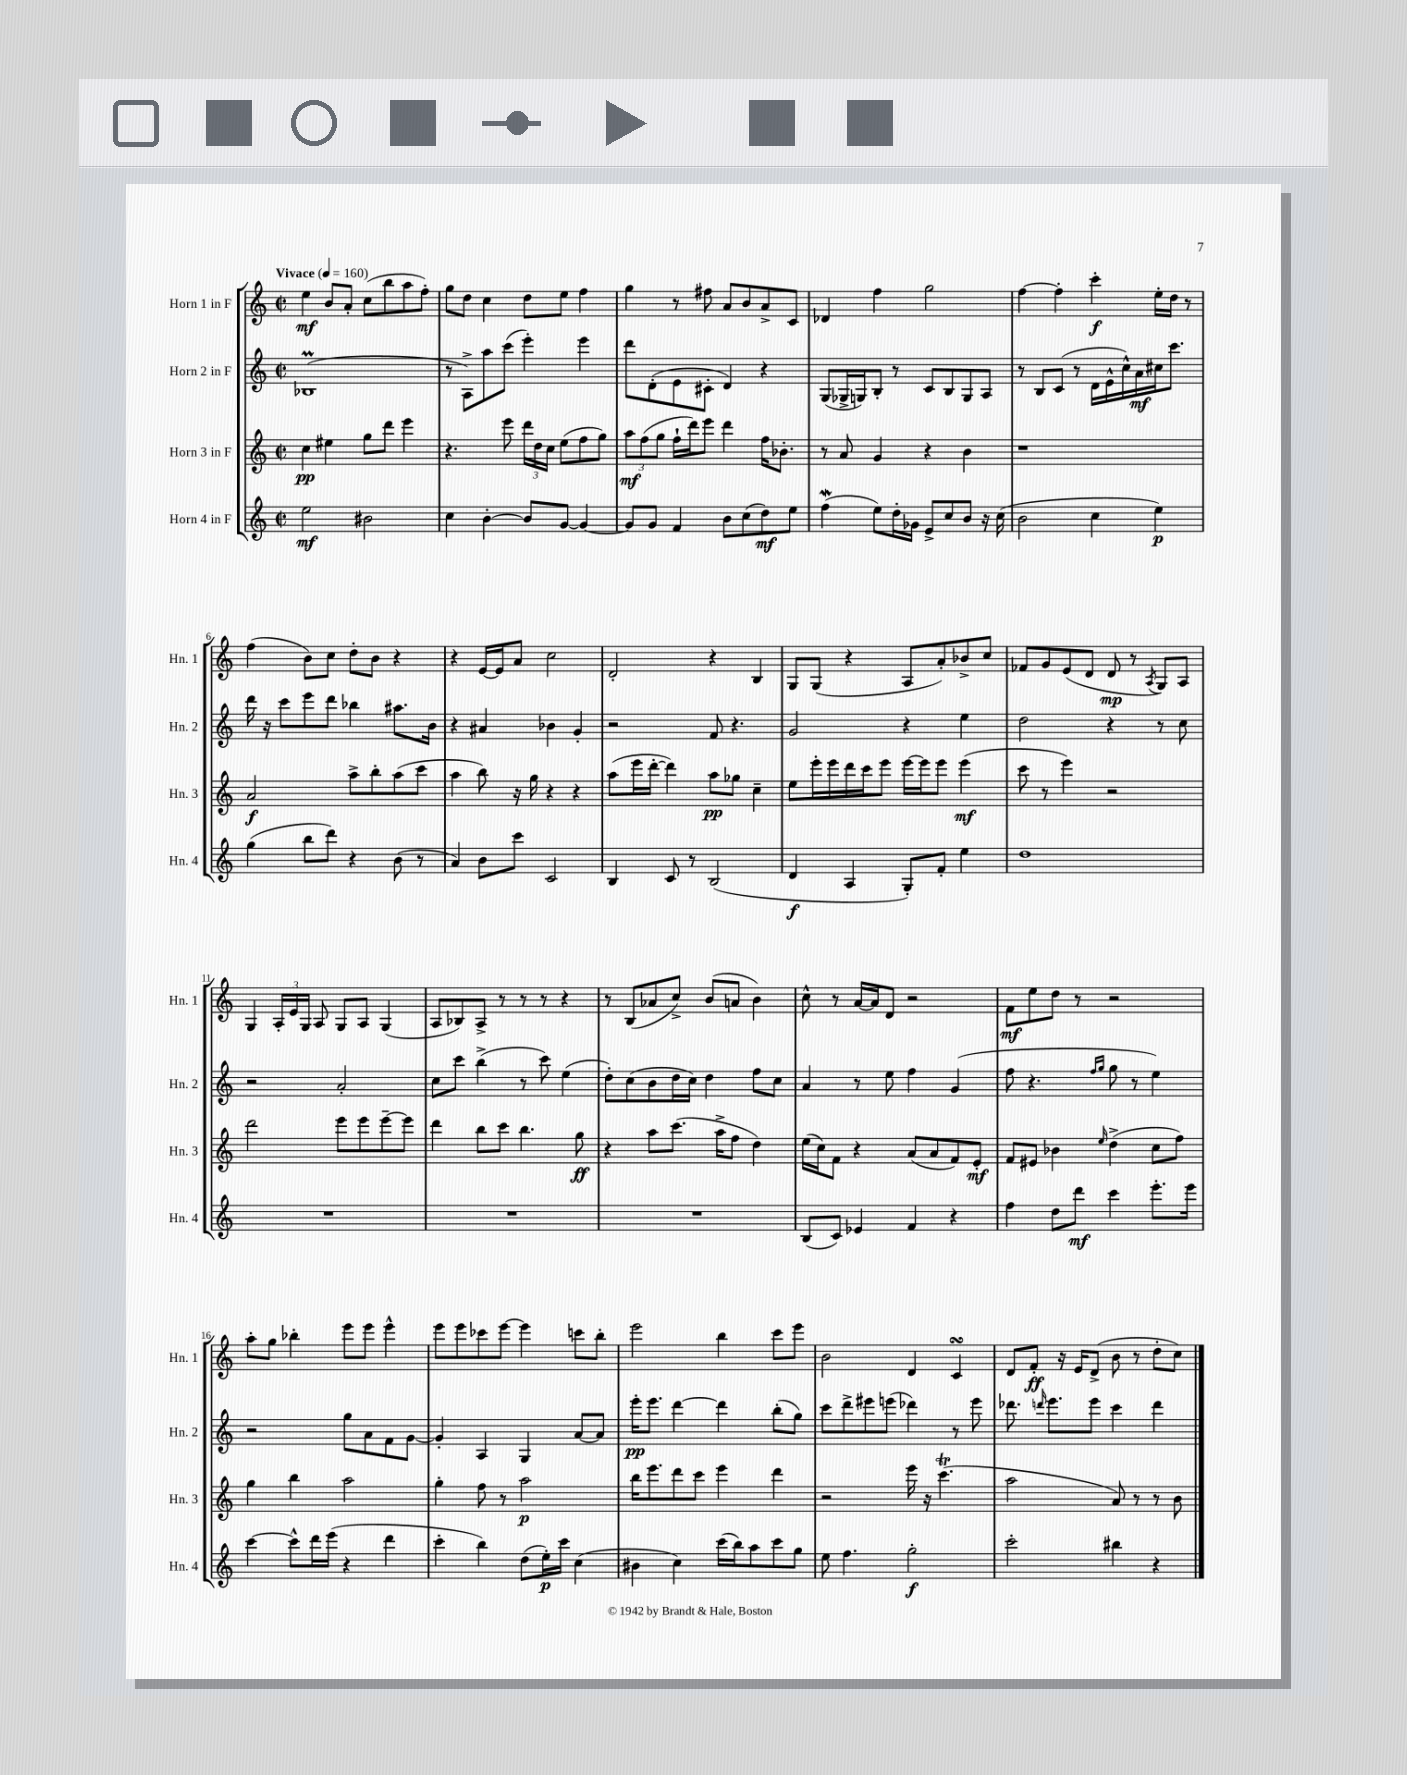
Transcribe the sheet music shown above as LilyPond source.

<<
\new StaffGroup <<
\new Staff = "s0" \with { instrumentName = "Horn 1 in F" shortInstrumentName = "Hn. 1" } {
    \clef treble \key c \major \defaultTimeSignature \time 2/2 \tempo "Vivace" 4 = 160
    \autoBeamOff e''4\mf b'8[ a'8]-. c''8[( b''8 a''8 f''8]-.) |
    g''8[ d''8] c''4 d''8[ e''8] f''4 |
    g''4 r8 fis''8 a'8[ b'8 a'8-> c'8] |
    des'4 f''4 g''2 |
    f''4~ f''4-. c'''4-.\f e''16[-. d''16] r8 |
    f''4( b'8[) c''8] d''8[-. b'8] r4 |
    r4 e'16[~ e'16 a'8] c''2 |
    d'2-. r4 b4 |
    g8[ g8]( r4 a8[ a'8-.) bes'8-> c''8] |
    fes'8[ g'8 e'8( d'8] d'8\mp r8 \acciaccatura { a8 } g8[) a8] |
    g4 \tuplet 3/2 { a16[-. e'16 g16] } a8 g8[ a8] g4( |
    a8[ bes8) a8]-> r8 r8 r8 r4 |
    r8 b8[( aes'8 c''8]->) b'8[( a'8] b'4) |
    c''8-^ r8 a'16[~ a'16 d'8] r2 |
    f'8[\mf e''8 d''8] r8 r2 |
    a''8[-. g''8] bes''4-. e'''8[ e'''8] e'''4-^ |
    e'''8[ e'''8 ces'''8 e'''8]~ e'''4 c'''8[ b''8]-. |
    e'''2 b''4 c'''8[ e'''8] |
    b'2 d'4 c'4\turn |
    d'8[ f'8]-.\ff r16 e'16[ d'8]->( b'8 r8 d''8[-. c''8]) \bar "|." |
}
\new Staff = "s1" \with { instrumentName = "Horn 2 in F" shortInstrumentName = "Hn. 2" } {
    \clef treble \key c \major \defaultTimeSignature \time 2/2
    \autoBeamOff bes1\prall( |
    r8 a8[->) a''8 c'''8]( e'''4-.) e'''4 |
    d'''8[ d'8-.( e'8 cis'8]-. d'4) r4 |
    g8[( ges16-> g16) b8]-. r8 c'8[ b8 g8 a8] |
    r8 b8[ c'8]( r8 d'16[ e'16-^ c''16-^) a'16\mf cis''16 c'''8.] |
    d'''16 r16 c'''8[ e'''8 d'''8] bes''4 ais''8.[ b'16] |
    r4 ais'4 bes'4 g'4-. |
    r2 f'8 r4. |
    g'2 r4 e''4 |
    d''2 r4 r8 c''8 |
    r2 a'2-. |
    c''8[ c'''8] b''4->( r8 c'''8) e''4( |
    d''8[-.) c''8( b'8 d''16 c''16]) d''4 f''8[ c''8] |
    a'4 r8 e''8 f''4 g'4( |
    f''8 r4. \grace { f''16[ g''16] } g''8 r8 e''4) |
    r2 g''8[ a'8 f'8 g'8]~ |
    g'4-. a4 g4 a'8[~ a'8] |
    e'''16[-.\pp e'''8.] d'''4~ d'''4 b''8[-.( g''8]) |
    c'''8[ d'''8-> eis'''8 e'''8]( des'''4) r8 e'''8 |
    des'''8. \grace { d'''16 } e'''8.[ e'''8] c'''4 d'''4 \bar "|." |
}
\new Staff = "s2" \with { instrumentName = "Horn 3 in F" shortInstrumentName = "Hn. 3" } {
    \clef treble \key c \major \defaultTimeSignature \time 2/2
    \autoBeamOff c''4\pp eis''4 g''8[ d'''8] e'''4 |
    r4. e'''8 \tuplet 3/2 { d'''16[ d''16 c''16] } e''8[( f''8 g''8]) |
    \tuplet 3/2 { a''8[\mf f''8( g''8] } f''16[-! d'''16) e'''8] d'''4 f''16[ bes'8.]-. |
    r8 a'8 g'4 r4 b'4 |
    r1 |
    a'2\f a''8[-> b''8-. a''8( c'''8] |
    a''4 b''8) r16 g''16 r4 r4 |
    a''8[( e'''16 d'''16]~-. d'''4) a''8[\pp ges''8] c''4-- |
    e''8[ e'''16-. e'''16 d'''16 c'''16 e'''8] e'''16[~ e'''16 e'''8] e'''4\mf( |
    c'''8 r8 e'''4) r2 |
    d'''2 e'''8[ e'''8 e'''8~-- e'''8] |
    d'''4 b''8[ c'''8] b''4. g''8\ff |
    r4 a''8[ c'''8.]( a''16[-> f''8] d''4) |
    e''16[( c''16) f'8] r4 a'8[( a'8 f'8) e'8]-.\mf |
    f'8[ eis'8] bes'4 \grace { e''16 } d''4->( c''8[ f''8]) |
    g''4 b''4 a''2 |
    g''4-. f''8 r8 a''2\p |
    b''16[ e'''8. d'''8 c'''8] e'''4 d'''4 |
    r2 e'''16 r16 c'''4.\trill( |
    a''2 a'8) r8 r8 b'8 \bar "|." |
}
\new Staff = "s3" \with { instrumentName = "Horn 4 in F" shortInstrumentName = "Hn. 4" } {
    \clef treble \key c \major \defaultTimeSignature \time 2/2
    \autoBeamOff e''2\mf bis'2 |
    c''4 b'4~-. b'8[ g'8]~ g'4~ |
    g'8[ g'8] f'4 b'8[ c''8( d''8\mf) e''8] |
    f''4\mordent( e''8[) d''16-. ges'16] e'8[-> c''8 b'8] r16 c''16( |
    b'2 c''4 e''4\p) |
    g''4( b''8[ d'''8]) r4 b'8( r8 |
    a'4) b'8[ c'''8] c'2 |
    b4 c'8 r8 b2( |
    d'4\f a4 g8[-.) f'8]-. e''4 |
    d''1 |
    R1 |
    R1 |
    R1 |
    b8[( c'8]) ees'4 f'4 r4 |
    f''4 d''8[ d'''8]\mf c'''4 e'''8.[-. e'''16] |
    c'''4~ c'''8[-^ d'''16 e'''16]( r4 d'''4 |
    c'''4-. b''4) d''8[( e''16-.\p) c'''16] c''4( |
    bis'4 c''4) c'''16[( b''16) a''8 c'''8 g''8] |
    e''8 f''4. g''2-.\f |
    c'''2-. bis''4 r4 \bar "|." |
}
>>
>>
